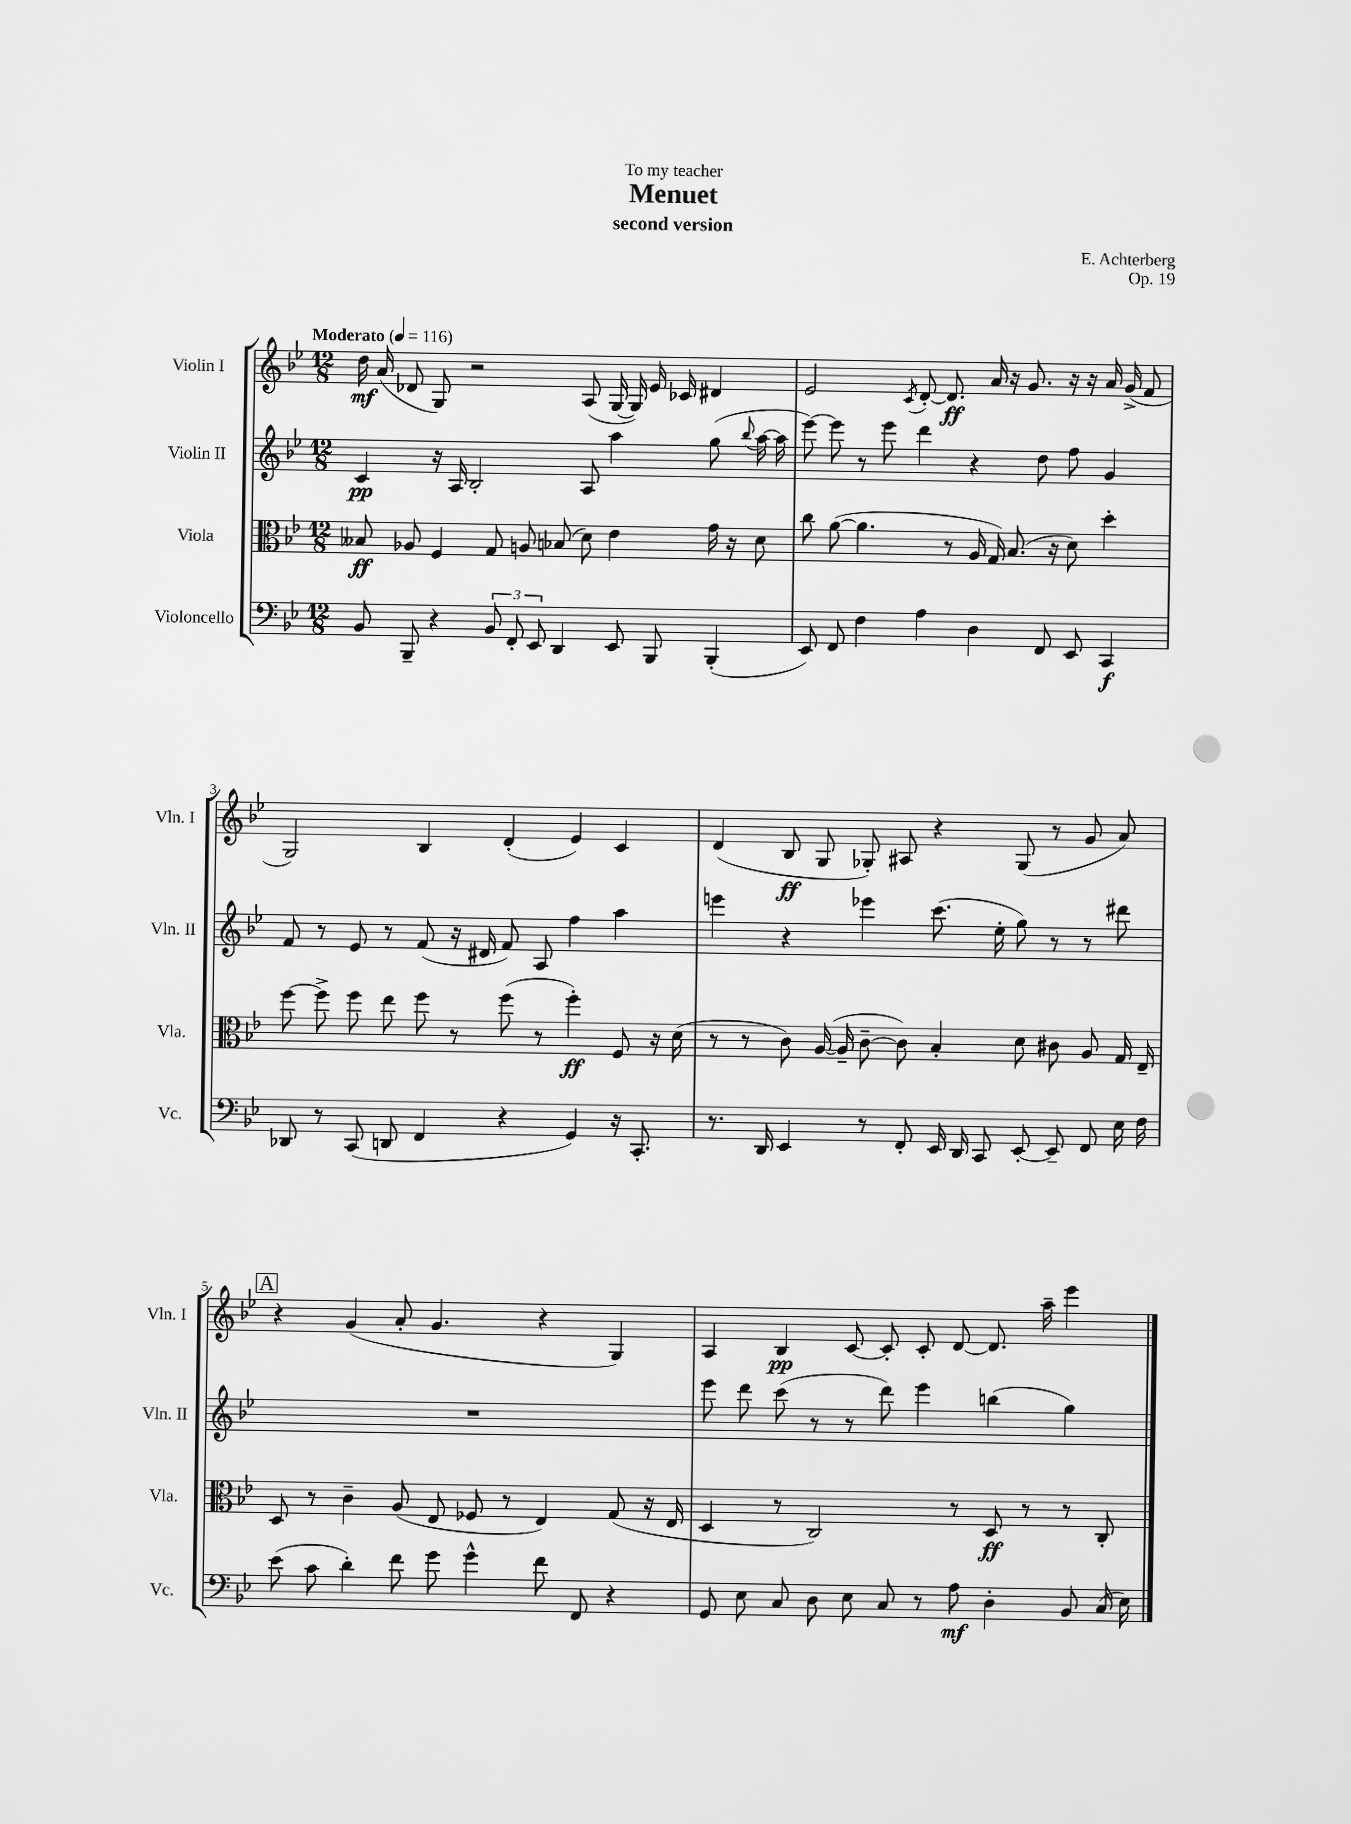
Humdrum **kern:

**kern	**kern	**kern	**kern
*staff4	*staff3	*staff2	*staff1
*clefF4	*clefC3	*clefG2	*clefG2
*k[b-e-]	*k[b-e-]	*k[b-e-]	*k[b-e-]
*M12/8	*M12/8	*M12/8	*M12/8
*MM116	*MM116	*MM116	*MM116
8BB-/	8B--/	4c/	16dd\
.	.	.	(16a/
8BBB-~/	8A-/	.	8d-/
4r	4F/	16r	8G/)
.	.	16A/	.
.	.	2B-'/	2r
12BB-/	8G/	.	.
12FF'/	.	.	.
.	8A/	.	.
12EE-/	.	.	.
4DD/	(8B-/	.	.
.	8d\)	8A/	(8A/
8EE-/	4e-\	4aa\	[16G/
.	.	.	16G/])
8BBB-/	.	.	16e-/
.	.	.	16c-/
(4BBB-'/	16g\	(8gg\	4d#/
.	16r	.	.
.	.	8qqbb-/	.
.	8d\	[16aa\	.
.	.	16aa\]	.
=	=	=	=
8EE-/)	8cc\	[8eee-\)	2e-/
8FF/	([8a\	8eee-\]	.
4F\	4.a\]	8r	.
.	.	8eee-\	.
.	.	.	8qc/
4A\	.	4ddd\	[8d'/
.	8r	.	8.d/]
4D\	16A/	4r	.
.	16G/)	.	16a/
.	(8.B-/	.	16r
.	.	.	8.g/
8FF/	.	8dd\	.
.	16r	.	.
8EE-/	8d\)	8ff\	16r
.	.	.	16r
4CC/	4dd'\	4g/	16a/
.	.	.	(16g^/
.	.	.	8f/
=	=	=	=
8DD-/	[8ff\	8f/	2G/)
8r	8ff^\]	8r	.
(8CC/	8ff\	8e-/	.
8DD/	8ee-\	8r	.
4FF/	8ff\	(8f/	4B-/
.	8r	16r	.
.	.	16d#/	.
4r	(8ff\	8f/)	(4d'/
.	8r	8A/	.
4GG/)	4ff'\)	4ff\	4e-/)
16r	8F/	4aa\	4c/
8.CC'/	.	.	.
.	16r	.	.
.	(16d\	.	.
=	=	=	=
8.r	8r	4eee\	(4d/
.	8r	.	.
16DD/	.	.	.
4EE-/	8c\)	4r	8B-/
.	([16A/	.	8G/
.	16A~/]	.	.
8r	[8c~\	4eee-\	8G-'/)
8FF'/	8c\])	.	8A#/
16EE-/	4B-'/	(8.ccc\	4r
16DD/	.	.	.
8CC/	.	.	.
.	.	16ee-'\	.
[8EE-'/	8d\	8gg\)	(8G-/
8EE-~/]	8c#\	8r	8r
8FF/	8A/	8r	8g/
16E-\	16G/	8ddd#\	8a/)
16F\	16E-~/	.	.
=	=	=	=
(8e-\	8D/	1.r	4r
8c\	8r	.	.
4d'\)	4c~\	.	(4g/
8f\	(8A/	.	8a'/
8g\	8E-/	.	4.g/
4g^^\	8F-/	.	.
.	8r	.	.
8f\	4E-/)	.	4r
8FF/	.	.	.
4r	(8G/	.	4G/)
.	16r	.	.
.	16E-/	.	.
=	=	=	=
8GG/	4D/	8eee-\	4A/
8E-\	.	8ddd\	.
8C/	8r	(8ccc\	4B-/
8D\	2C/)	8r	.
8E-\	.	8r	[8c/
8C/	.	8ddd\)	8c'/]
8r	.	4eee-\	8c'/
8A\	8r	.	[8d/
4D'\	8D/	(4bb\	8.d/]
.	8r	.	.
.	.	.	16aa~\
8BB-/	8r	4gg\)	4eee-\
(16C/	8C'/	.	.
16E-\)	.	.	.
==	==	==	==
*-	*-	*-	*-
